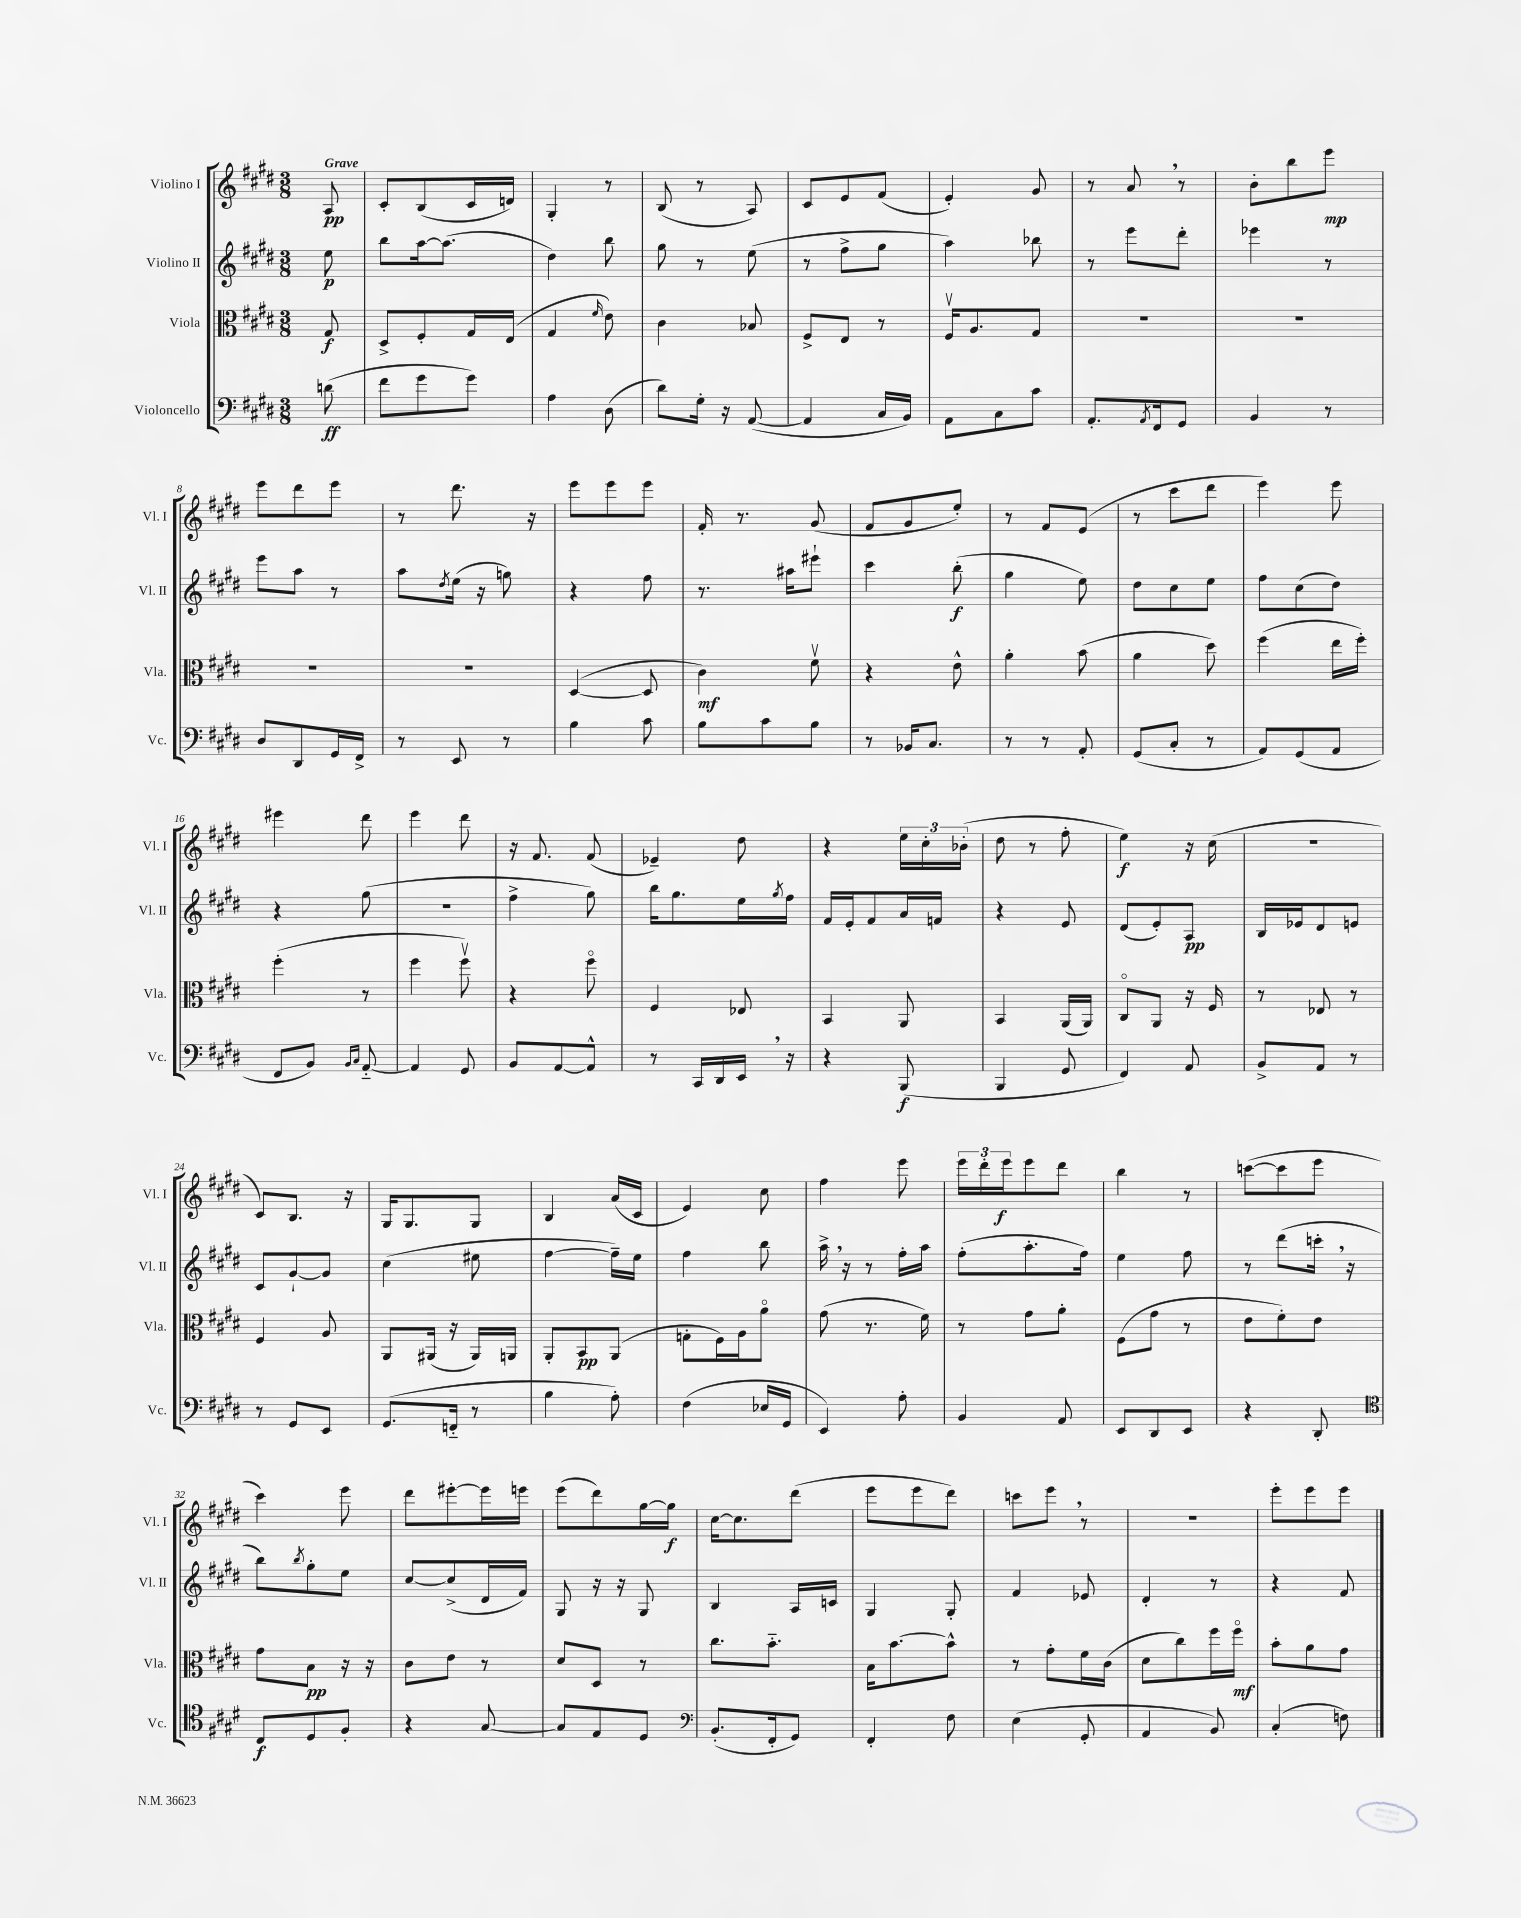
<<
\new StaffGroup <<
\new Staff = "s0" \with { instrumentName = "Violino I" shortInstrumentName = "Vl. I" } {
    \clef treble \key e \major \numericTimeSignature \time 3/8 \partial 8 \tempo "Grave"
    a8\pp |
    cis'8-. b8( cis'16 d'16) |
    gis4-. r8 |
    b8( r8 a8) |
    cis'8 e'8 fis'8( |
    e'4-.) gis'8 |
    r8 a'8 \breathe r8 |
    b'8-. b''8 e'''8\mp |
    e'''8 dis'''8 e'''8 |
    r8 dis'''8. r16 |
    e'''8 e'''8 e'''8 |
    fis'16-. r8. gis'8( |
    fis'8 gis'8 e''8-.) |
    r8 fis'8 e'8( |
    r8 cis'''8 dis'''8 |
    e'''4) e'''8 |
    eis'''4 dis'''8 |
    e'''4 dis'''8 |
    r16 fis'8. fis'8( |
    ees'4--) dis''8 |
    r4 \tuplet 3/2 { e''16 cis''16-. bes'16-.( } |
    dis''8 r8 fis''8-. |
    e''4\f) r16 cis''16( |
    R4. |
    cis'8) b8. r16 |
    gis16 gis8. gis8 |
    b4 a'16( cis'16 |
    e'4) cis''8 |
    fis''4 e'''8 |
    \tuplet 3/2 { e'''16 dis'''16-. e'''16\f } e'''8 dis'''8 |
    b''4 r8 |
    c'''8~( c'''8 e'''8 |
    cis'''4) e'''8 |
    dis'''8 eis'''8~-. eis'''16 e'''16 |
    e'''8( dis'''8) gis''16~ gis''16\f |
    cis''16~ cis''8. dis'''8( |
    e'''8 e'''8 dis'''8) |
    c'''8 e'''8 \breathe r8 |
    R4. |
    e'''8-. e'''8 e'''8 \bar "|." |
}
\new Staff = "s1" \with { instrumentName = "Violino II" shortInstrumentName = "Vl. II" } {
    \clef treble \key e \major \numericTimeSignature \time 3/8 \partial 8
    e''8\p |
    b''8 a''16~ a''8.( |
    dis''4) b''8 |
    gis''8 r8 e''8( |
    r8 fis''8-> gis''8 |
    a''4) bes''8 |
    r8 e'''8 dis'''8-. |
    ees'''4 r8 |
    e'''8 a''8 r8 |
    a''8 \acciaccatura { dis''8 } e''16( r16 g''8) |
    r4 fis''8 |
    r8. ais''16 eis'''8-! |
    cis'''4 b''8-.\f( |
    gis''4 e''8) |
    dis''8 cis''8 e''8 |
    fis''8 cis''8( dis''8) |
    r4 gis''8( |
    R4. |
    fis''4-> gis''8) |
    b''16 gis''8. e''16 \acciaccatura { gis''8 } fis''16 |
    fis'16 e'16-. fis'8 a'16 f'16 |
    r4 e'8 |
    dis'8( e'8-.) a8\pp |
    b16 ees'16 dis'8 e'8 |
    cis'8 gis'8~-! gis'8 |
    cis''4( eis''8 |
    fis''4~ fis''16--) e''16 |
    fis''4 b''8 |
    a''16-> \breathe r16 r8 fis''16-. a''16 |
    fis''8-.( a''8.-. fis''16) |
    e''4 fis''8 |
    r8 dis'''8( c'''16-. \breathe r16 |
    b''8) \acciaccatura { b''8 } gis''8-. e''8 |
    cis''8~ cis''8->( dis'16 fis'16) |
    gis8 r16 r16 gis8 |
    b4 a16 c'16 |
    gis4 gis8-. |
    fis'4 ees'8 |
    dis'4-. r8 |
    r4 fis'8 \bar "|." |
}
\new Staff = "s2" \with { instrumentName = "Viola" shortInstrumentName = "Vla." } {
    \clef alto \key e \major \numericTimeSignature \time 3/8 \partial 8
    gis8\f |
    dis8-> fis8-. gis16 e16( |
    gis4 \grace { fis'16 } e'8) |
    cis'4 bes8 |
    fis8-> e8 r8 |
    fis16\upbow a8. gis8 |
    R4. |
    R4. |
    R4. |
    R4. |
    dis4~( dis8 |
    cis'4\mf) fis'8\upbow |
    r4 e'8-^ |
    a'4-. b'8( |
    a'4 dis''8) |
    fis''4( e''16 fis''16-.) |
    fis''4-.( r8 |
    fis''4 fis''8\upbow) |
    r4 fis''8\flageolet |
    fis4 ees8 |
    b,4 a,8 |
    b,4 a,16( a,16) |
    cis8\flageolet a,8 r16 fis16 |
    r8 ees8 r8 |
    fis4 a8 |
    a,8 ais,16( r16 ais,16) a,16 |
    a,8-. b,8\pp a,8( |
    g8-. fis16) a16 a'8\flageolet |
    gis'8( r8. fis'16) |
    r8 gis'8 a'8-. |
    fis8( gis'8 r8 |
    e'8 fis'8-.) e'8 |
    gis'8 b8\pp r16 r16 |
    cis'8 e'8 r8 |
    dis'8 dis8 r8 |
    cis''8. b'8.-_ |
    b16 b'8.~ b'8-^ |
    r8 gis'8-. fis'16 cis'16( |
    dis'8 cis''8) fis''16 fis''16\flageolet\mf |
    b'8-. a'8 gis'8 \bar "|." |
}
\new Staff = "s3" \with { instrumentName = "Violoncello" shortInstrumentName = "Vc." } {
    \clef bass \key e \major \numericTimeSignature \time 3/8 \partial 8
    d'8\ff( |
    fis'8 gis'8 gis'8) |
    a4 dis8( |
    dis'8) gis16-. r16 a,8~( |
    a,4 cis16 b,16) |
    a,8 cis8 cis'8 |
    a,8.-. \acciaccatura { a,8 } fis,16 gis,8 |
    b,4 r8 |
    dis8 dis,8 gis,16 fis,16-> |
    r8 e,8 r8 |
    b4 cis'8 |
    b8 cis'8 b8 |
    r8 bes,16 cis8. |
    r8 r8 a,8-. |
    gis,8( cis8-. r8 |
    a,8) gis,8( a,8 |
    fis,8 b,8) \grace { b,16 cis16 } a,8~-_ |
    a,4 gis,8 |
    b,8 a,8~ a,8-^ |
    r8 cis,16 dis,16 e,16 \breathe r16 |
    r4 b,,8\f( |
    b,,4 gis,8 |
    fis,4) a,8 |
    b,8-> a,8 r8 |
    r8 gis,8 e,8 |
    gis,8.( f,16-_ r8 |
    b4 a8-.) |
    fis4( ees16 gis,16 |
    e,4) a8-. |
    b,4 a,8 |
    e,8 dis,8 e,8 |
    r4 dis,8-. |
    \clef tenor cis8\f dis8 fis8-. |
    r4 gis8~ |
    gis8 e8 dis8 |
    \clef bass b,8.-.( fis,16-. gis,8) |
    fis,4-. fis8 |
    e4( gis,8-. |
    a,4 b,8) |
    cis4-.( f8) \bar "|." |
}
>>
>>
